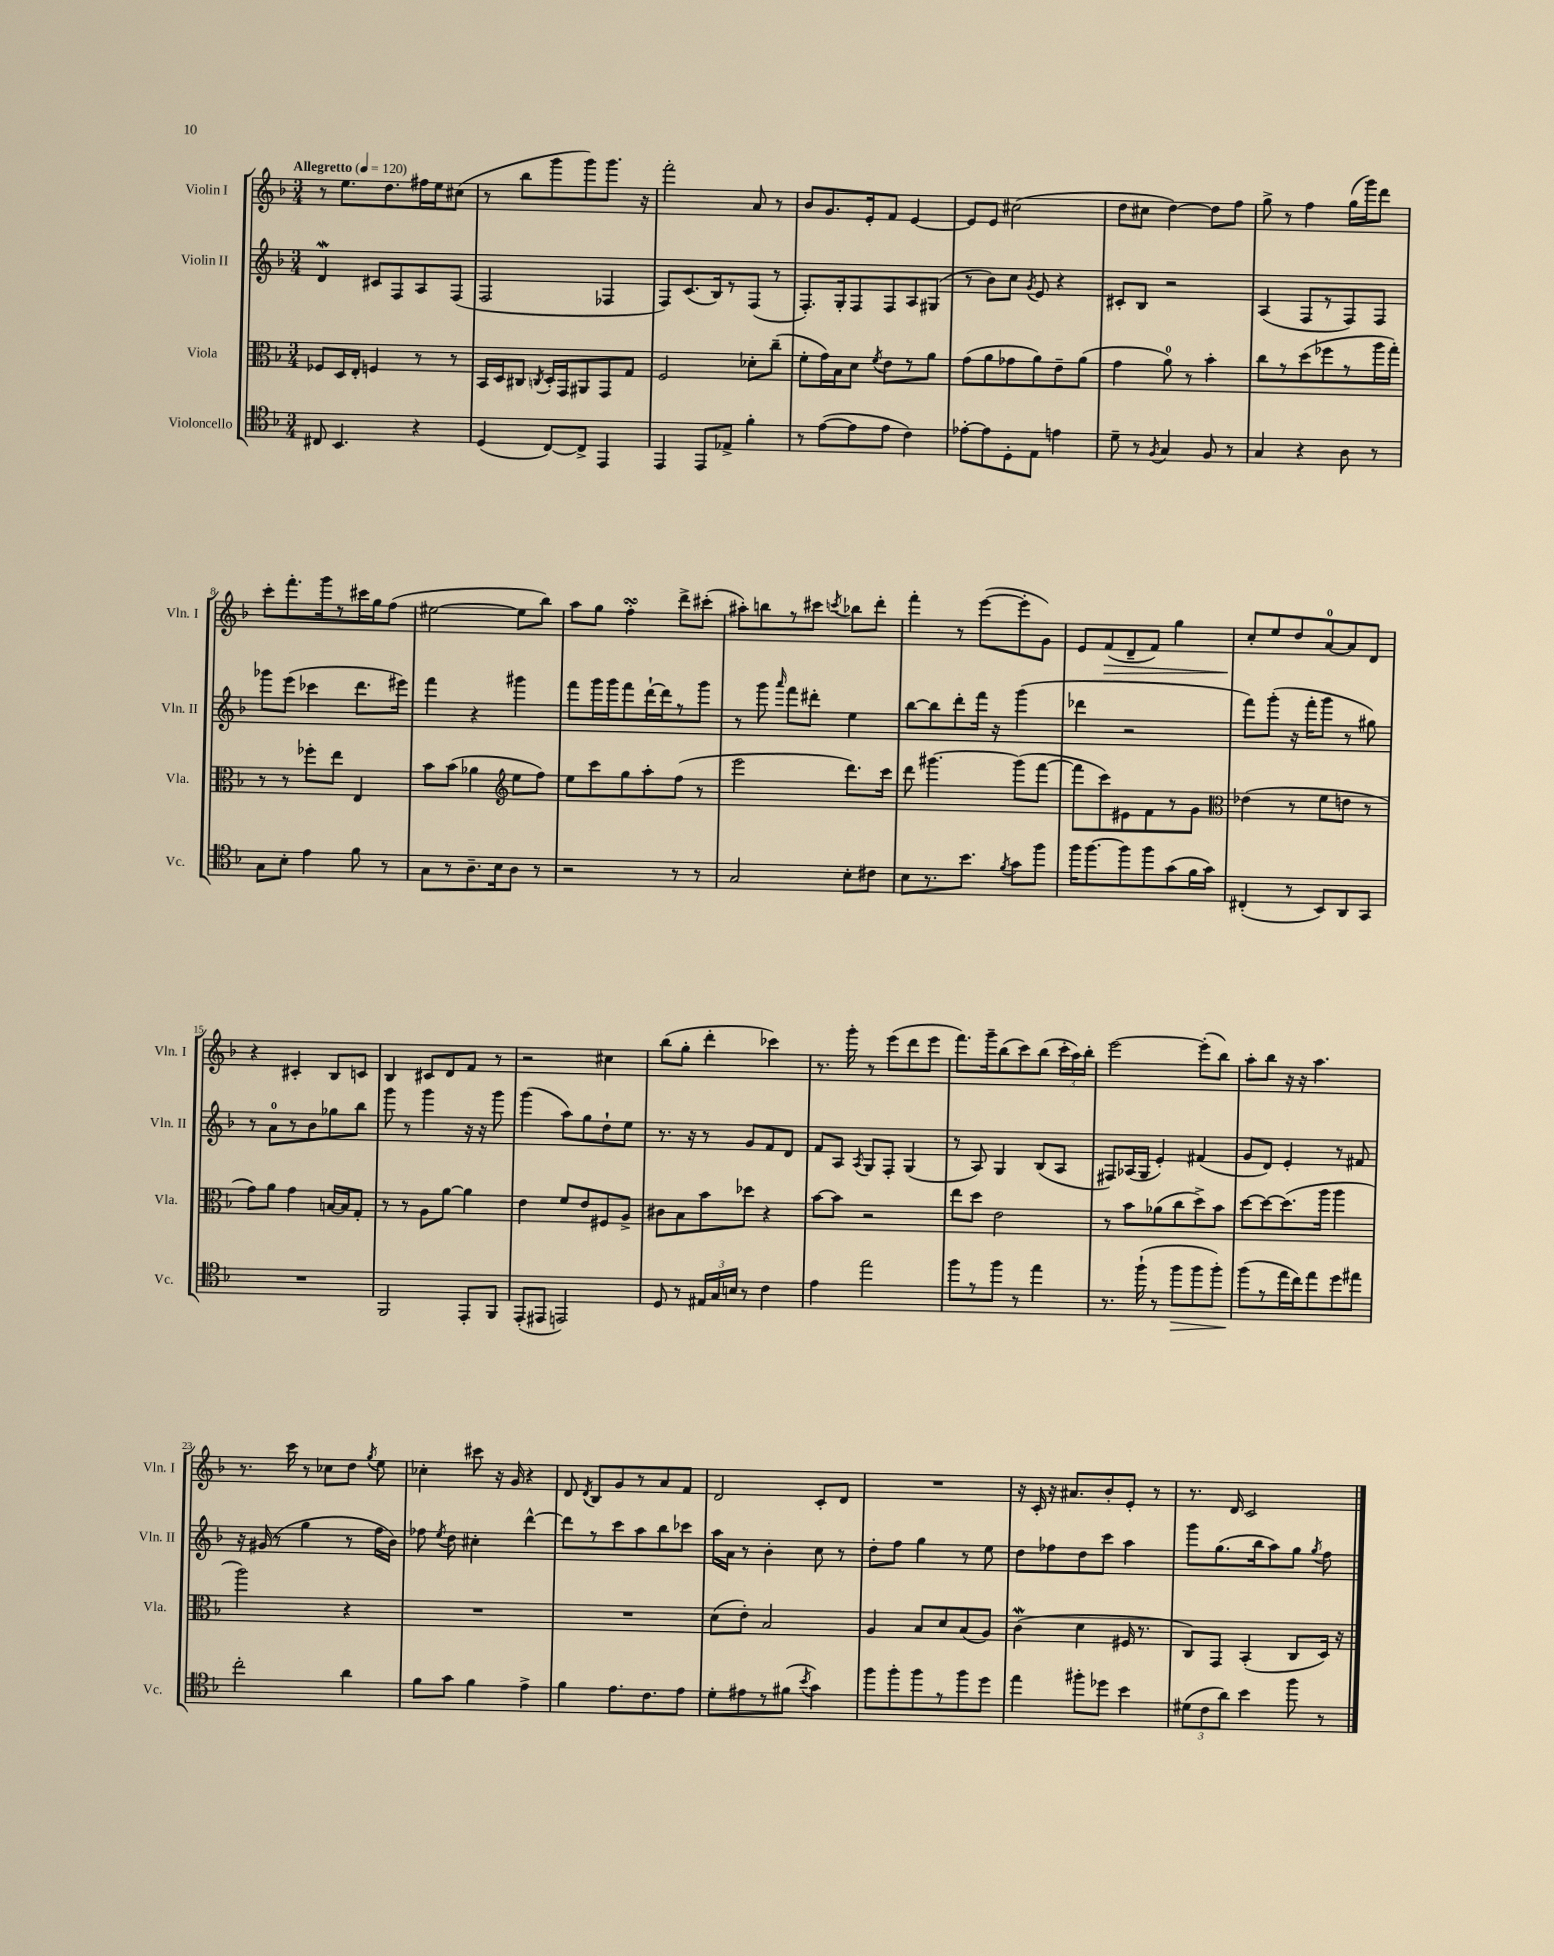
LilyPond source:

<<
\new StaffGroup <<
\new Staff = "s0" \with { instrumentName = "Violin I" shortInstrumentName = "Vln. I" } {
    \clef treble \key f \major \numericTimeSignature \time 3/4 \tempo "Allegretto" 4 = 120
    \autoBeamOff r8 e''8.[ d''8. fis''16 e''16 cis''8]( |
    r8 bes''8[ g'''8 g'''8) g'''8.] r16 |
    f'''2-. a'8 r8 |
    bes'8[ g'8. e'16-. f'8] e'4~ |
    e'8[ e'8] cis''2( |
    d''8[ cis''8] d''4~) d''8[ f''8] |
    g''8-> r8 f''4 g''16[( g'''16) d'''8] |
    c'''8[-. f'''8.-. g'''16 r8 cis'''16 g''16 f''8]( |
    eis''2~ eis''8[ bes''8]) |
    a''8[ g''8] f''4-.\turn d'''8[-> cis'''8]-.( |
    ais''8[-.) b''8 r8 cis'''8] \acciaccatura { c'''8 } bes''8[ d'''8]-. |
    f'''4-. r8 e'''8[~( e'''8-. g'8]) |
    e'8[ f'8\>( d'8-- f'8]) g''4 |
    c''8[-.\! e''8 d''8 a'8-0~ a'8 d'8] |
    r4 cis'4-. bes8[ c'8] |
    bes4 cis'8[ d'8 f'8] r8 |
    r2 cis''4 |
    bes''8[( g''8]-. d'''4-. ces'''4) |
    r8. g'''16-. r8 e'''8[( d'''8 e'''8] |
    f'''8.[) g'''16-- bes''8( c'''8) bes''8]( \tuplet 3/2 { c'''16[-. a''16) bes''16]-. } |
    e'''2~ e'''8[-.( bes''8]) |
    a''8[-. bes''8] r16 r16 a''4. |
    r8. c'''16 r8 ces''8[ d''8] \acciaccatura { g''8 } e''8 |
    ces''4-. cis'''8 r16 g'16 r4 |
    d'8 \acciaccatura { d'8 } bes8[ g'8 r8 a'8 f'8] |
    d'2 c'8[-. d'8] |
    R2. |
    r16 c'16-. r16 ais'8.[ bes'8-. e'8]-. r8 |
    r8. d'16 c'2 \bar "|." |
}
\new Staff = "s1" \with { instrumentName = "Violin II" shortInstrumentName = "Vln. II" } {
    \clef treble \key f \major \numericTimeSignature \time 3/4
    \autoBeamOff d'4\mordent cis'8[ f8 a8 f8]( |
    f2 fes4 |
    f8[) c'8.( bes16) r8 f8]( r8 |
    f8.[-.) g16-. f8 f8 a8 gis8]( |
    r8 bes'8[) c''8] \acciaccatura { g'8 } e'8 r4 |
    cis'8[-. bes8] r2 |
    a4( f8[ r8 f8) f8] |
    ges'''8[ e'''8]( ces'''4 d'''8.[ eis'''16]) |
    f'''4 r4 gis'''4 |
    f'''8[ g'''16 g'''16 f'''8 d'''16~-! d'''16 r8 g'''8] |
    r8 g'''8 \grace { a'''16 } f'''8[ dis'''8]-. e''4 |
    bes''8[~ bes''8 d'''8-. f'''16] r16 g'''4( |
    des'''4 r2 |
    f'''8[) g'''8]-.( r16 f'''16[-. g'''8] r8 gis''8) |
    r8 a'8[-0 r8 bes'8 ges''8 bes''8] |
    g'''8 r8 g'''4 r16 r16 g'''8 |
    g'''4( a''8[) g''8 d''8-! e''8] |
    r8. r16 r8 g'8[ f'8 d'8] |
    f'8[ a8] \acciaccatura { a8 } g8[ f8]-. g4( |
    r8 a8) g4 bes8[( a8] |
    fis8[) aes16( g16] e'4-.) fis'4( |
    g'8[ d'8]) e'4-. r8 fis'8 |
    r16 gis'16( r8 g''4 r8 f''16[ bes'16]) |
    fes''8 \acciaccatura { e''8 } d''8 cis''4-. d'''4~-^ |
    d'''8[ r8 c'''8 a''8 bes''8 ces'''8] |
    a''16[ a'16] r8 bes'4-. c''8 r8 |
    d''8[-. f''8] g''4 r8 e''8 |
    d''8[ fes''8 d''8 c'''8] a''4 |
    g'''8[ g''8.( bes''16 a''8) g''8] \acciaccatura { g''8 } f''8 \bar "|." |
}
\new Staff = "s2" \with { instrumentName = "Viola" shortInstrumentName = "Vla." } {
    \clef alto \key f \major \numericTimeSignature \time 3/4
    \autoBeamOff fes8[ d16 e16]-. f4 r8 r8 |
    bes,16[ d16 cis8] \acciaccatura { c8 } d16[-. g,16 ais,8 g,8 g8] |
    f2 des'8[-. c''8]--( |
    f'8[-. g'16) bes16 d'8] \acciaccatura { f'8 } e'8[ r8 a'8] |
    g'8[( a'8 ges'8 a'8) e'8-- a'8]( |
    g'4 a'8-0) r8 bes'4-. |
    c''8[ r8 d''8( fes''8 r8 a''16 g''16]-.) |
    r8 r8 fes''8[-. e''8] e4 |
    bes'8[ bes'8]( aes'4 \clef treble e''8[ f''8]) |
    e''8[ c'''8 g''8 a''8-. f''8]( r8 |
    e'''2 d'''8.[) c'''16] |
    d'''8 gis'''4.~ gis'''8[( f'''8]~ |
    f'''8[ c'''8) eis'8 f'8 r8 g'8] |
    \clef alto ees'4( r8 f'8[ e'8] r8 |
    g'8[) a'8] g'4 b16[~ b16 g8]-. |
    r8 r8 a8[ a'8]~ a'4 |
    e'4 f'8[ e'8 fis8 a8]-> |
    cis'8[ bes8 bes'8 des''8] r4 |
    bes'8[~ bes'8] r2 |
    e''8[ d''8] e'2 |
    r8 bes'8[ aes'8( c''8 d''8->) bes'8] |
    d''8[~ d''8~ d''8.( a''16] a''4 |
    a''2) r4 |
    R2. |
    R2. |
    d'8[( e'8]-.) bes2 |
    a4 bes8[ d'8 bes8( a8]) |
    c'4\mordent( d'4 fis16 r8. |
    c8[) g,8] bes,4-.( c8[ d16]) r16 \bar "|." |
}
\new Staff = "s3" \with { instrumentName = "Violoncello" shortInstrumentName = "Vc." } {
    \clef tenor \key f \major \numericTimeSignature \time 3/4
    \autoBeamOff cis8 bes,4. r4 |
    d4( c8[~) c8]-> e,4 |
    e,4 e,8[ ees8]-> f'4-. |
    r8 e'8[~( e'8 e'8] c'4) |
    ees'8[~-. ees'8 d8-. e8] e'4 |
    d'8-- r8 \acciaccatura { f8 } g4 f8 r8 |
    g4 r4 a8 r8 |
    g8[ bes8]-. e'4 f'8 r8 |
    g8[ r8 a8.-- bes16 a8] r8 |
    r2 r8 r8 |
    g2 bes8[-. cis'8] |
    bes8[ r8. bes'8.] \acciaccatura { f'8 } g'8[ f''8] |
    f''16[ f''8.~ f''8 f''8 g'8( f'16 g'16]) |
    cis4-.( r8 bes,8[) a,8 g,8] |
    R2. |
    f,2 e,8[-. f,8] |
    e,8[-.( eis,8] e,2) |
    d8 r8 \tuplet 3/2 { eis16[ g16 b16] } r8 c'4 |
    e'4 e''2 |
    f''8[ r8 f''8] r8 e''4 |
    r8. f''16-!( r8 f''8[\> f''8 f''8]-.) |
    f''8[\!( r8 e''16 c''16) e''8 d''8 eis''8] |
    c''2-. a'4 |
    f'8[ g'8] f'4 e'4-> |
    f'4 e'8.[ c'8. e'8] |
    d'8[-. eis'8 r8 fis'8]( \acciaccatura { bes'8 } g'4) |
    f''8[ f''8-. f''8 r8 f''8 d''8] |
    e''4 fis''8[-. des''8] bes'4 |
    \tuplet 3/2 { dis'8[( c'8 a'8]) } bes'4 f''8 r8 \bar "|." |
}
>>
>>
